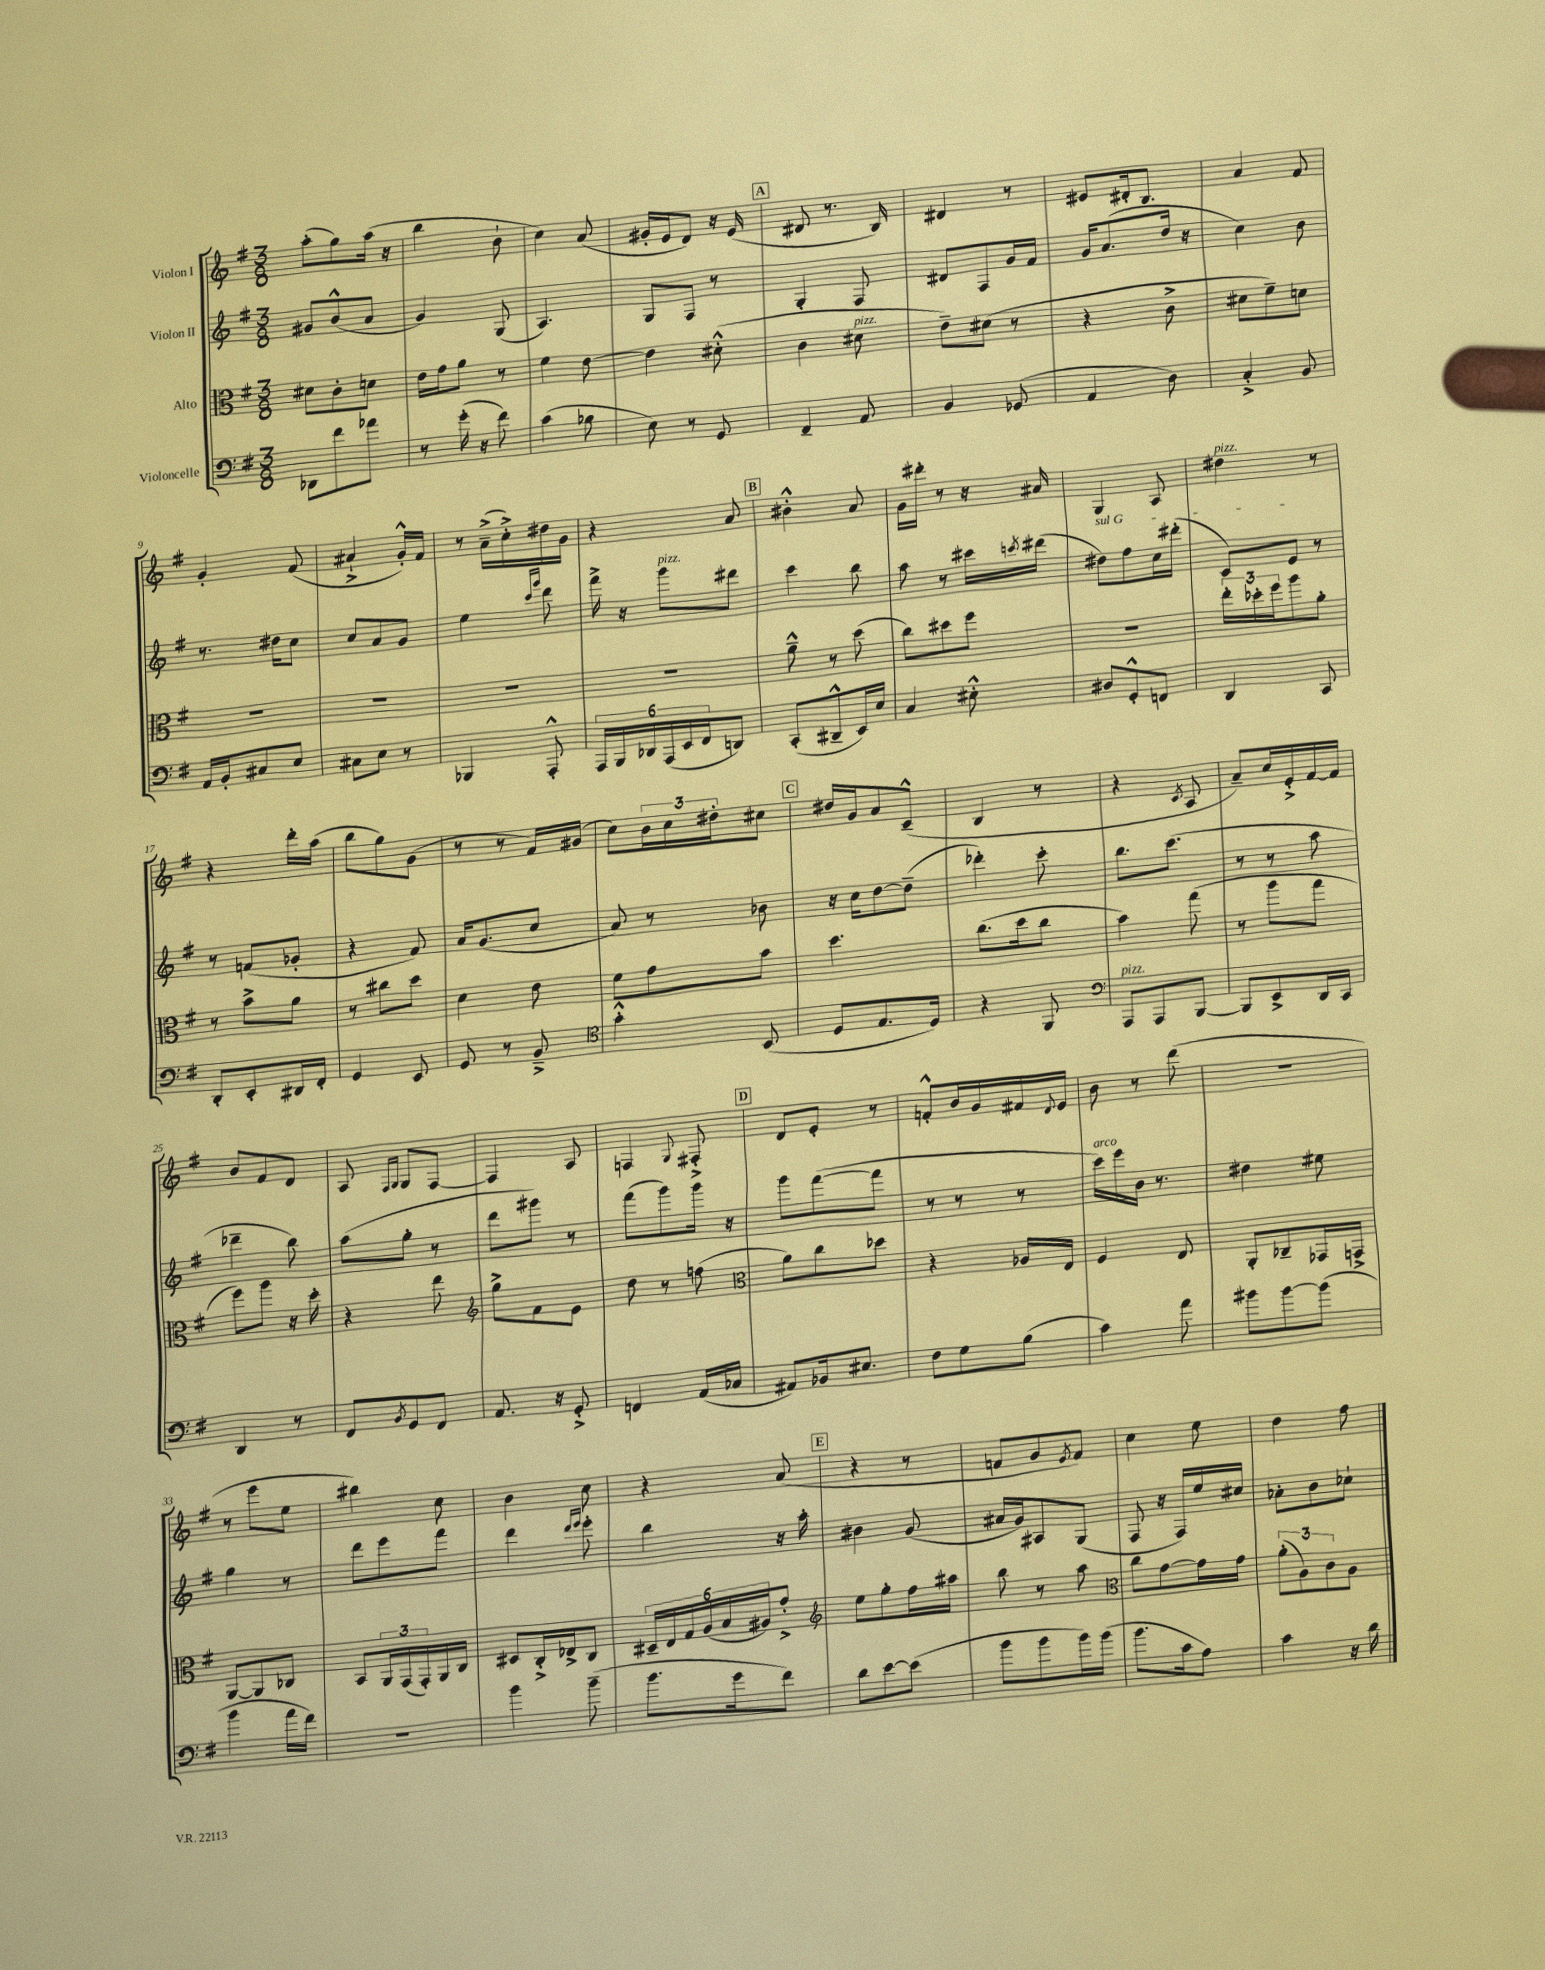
<<
\new StaffGroup <<
\new Staff = "s0" \with { instrumentName = "Violon I" } {
    \clef treble \key g \major \numericTimeSignature \time 3/8
    a''8-.( g''8) a''16( r16 |
    b''4 b'8-! |
    c''4) a'8( |
    gis'16-. e'16 d'8) r16 e'16( |
    \mark \markup { \box "A" } dis'8 r8. b16) |
    dis'4 r8 |
    eis'8 dis'16-. b8. |
    a'4 fis'8 |
    g'4-. fis'8( |
    ais'4-!-> g'16-.-^) fis'16 |
    r8 a'16--->( c''16-.->) dis''16 g'16 |
    r4 a'8 |
    \mark \markup { \box "B" } bis'4-.-^ a'8 |
    g'16 dis'''16-. r8 r16 ais'16 |
    g4 a8 |
    dis''4^\markup { \italic "pizz." } r8 |
    r4 d'''16-. a''16( |
    b''8 g''8) g'8( |
    r8 r8 fis'16) gis'16( |
    c''8) \tuplet 3/2 { b'16 c''16 dis''16-. } cis''8 |
    \mark \markup { \box "C" } dis''16 g'16 a'8 c'8---^( |
    b4 r8 |
    r4 \acciaccatura { c'8 } a8 |
    a'8--) c''16 e'16-.-> fis'16~ fis'16 |
    b'8 fis'8 d'8 |
    a8 \grace { fis16 g16 } g8 fis8~ |
    fis4 a8 |
    f4 \appoggiatura { g8 } fis8-.-> |
    \mark \markup { \box "D" } d'8 e'8-. r8 |
    f'8-.-^ b'16 g'16 fis'16 \appoggiatura { d'8 } e'16 |
    b'8 r8 d'''8( |
    R4. |
    r8 e'''8 e''8 |
    bis''4) c''8 |
    b'4 c''8 |
    r4 a'8( |
    \mark \markup { \box "E" } r4 r8 |
    f'8 g'8 \acciaccatura { e'8 } f'8) |
    c''4 e''8 |
    d''4 fis''8 \bar "|." |
}
\new Staff = "s1" \with { instrumentName = "Violon II" } {
    \clef treble \key g \major \numericTimeSignature \time 3/8
    gis'8 b'8-^( a'8 |
    g'4) g8( |
    a4.) |
    g8 fis8 r8 |
    \mark \markup { \box "A" } g4-. fis8 |
    dis'8 fis8 g'16 fis'16 |
    g'16 a'8.( d''16 r16 |
    c''4) b'8 |
    r8. dis''16 c''8 |
    c''8 a'8 g'8 |
    e''4 \grace { c'''16 g'''16 } d'''8 |
    fis'''16-> r16 g'''8^\markup { \italic "pizz." } dis'''8 |
    \mark \markup { \box "B" } c'''4 b''8 |
    a''8 r8 cis'''16 \acciaccatura { c'''8 } dis'''16( |
    \once \override TextSpanner.bound-details.left.text = \markup { \italic "sul G" } dis''8\startTextSpan) fis''8 c''16 dis'''16-.( |
    c'8) e'8\stopTextSpan r8 |
    r8 f'8( ges'8-. |
    r4 fis'8) |
    a'16 g'8.( c''8 |
    a'8) r8 bes'8 |
    \mark \markup { \box "C" } r16 c''16 d''8~ d''8--( |
    des'''4-.) c'''8-. |
    b''8. c'''8.( |
    r8 r8 a''8 |
    des'''4-- b''8) |
    a''8( g''8-. r8 |
    d'''8 gis'''8) r8 |
    fis'''8( g'''8) g'''16 r16 |
    \mark \markup { \box "D" } g'''8 fis'''8~( fis'''8 |
    r8 r8 r8 |
    c'''16^\markup { \italic "arco" }) e'''16 b'16 r8. |
    dis''4 eis''8 |
    g''4 r8 |
    d'''8 e'''8 fis'''8 |
    d'''4 \grace { d'''16 e'''16 } e'''8-. |
    b''4 r16 a''16-. |
    \mark \markup { \box "E" } bis'4 g'8( |
    ais'16 g'16) ais8 g8( |
    fis8 r16 fis16) e''16 cis''16 |
    aes'8-. b'8 ces''8-! \bar "|." |
}
\new Staff = "s2" \with { instrumentName = "Alto" } {
    \clef alto \key g \major \numericTimeSignature \time 3/8
    dis'8 c'8-. d'8 |
    e'16 g'16 a'8 r8 |
    fis'4 e'8~ |
    e'4 dis'8-.-^( |
    \mark \markup { \box "A" } c'4 dis'8^\markup { \italic "pizz." } |
    e'8--) dis'8( r8 |
    r4 c'8-> |
    dis'8 fis'8--) d'8 |
    R4. |
    R4. |
    R4. |
    R4. |
    \mark \markup { \box "B" } a'8---^ r8 d''8( |
    c''8) dis''8 fis''8 |
    R4. |
    \tuplet 3/2 { e''16-. des''16-. fis''16 } a''8 a'8-. |
    r8 b'8-> a'8 |
    r8 cis''8 d''8 |
    d'4 e'8 |
    fis'8 g'8 b'8 |
    \mark \markup { \box "C" } d''4. |
    c''8.( d''16 c''8 |
    b'4) g''8( |
    r8 a''8 g''8 |
    fis''8) a''8 r16 d''16-. |
    r4 e''8 |
    \clef treble g''8-> fis'8 e'8 |
    d''8 r8 f''8( |
    \mark \markup { \box "D" } \clef alto a'8) c''8 des''8 |
    r4 aes16 e16 |
    fis4 e8 |
    a,8-. ces8-- ges,16 g,16-> |
    a,8~ a,8 ces8 |
    b,8 \tuplet 3/2 { a,16 g,16( g,16-.) } a,16 c16 |
    dis8 c16-.-> ees16-> c8 |
    \tuplet 6/4 { dis16-- e16 g16 a16( b16 ais16) } g'8-.-> |
    \mark \markup { \box "E" } \clef treble e''8 g''8-. fis''16 ais''16 |
    b''8 r8 a''8 |
    \clef alto c''8 g'8~ g'16 g'16 |
    \tuplet 3/2 { a'8-.( a8) c'8 } a8 \bar "|." |
}
\new Staff = "s3" \with { instrumentName = "Violoncelle" } {
    \clef bass \key g \major \numericTimeSignature \time 3/8
    des,8 fis'8 aes'8 |
    r8 g'16-.( r16 fis'8) |
    c'4( bes8 |
    e8) r8 g,8 |
    \mark \markup { \box "A" } fis,4-- a,8 |
    b,4 ges,8( |
    a,4 d8) |
    c4-.-> b,8 |
    a,16 b,16-. cis8 e8 |
    cis8 e8 r8 |
    bes,,4 a,,8-.-^ |
    \tuplet 6/4 { a,,16 b,,16 des,16 a,,16( e,16 fis,16 } d,8) |
    \mark \markup { \box "B" } c,8-.( dis,8---^ e,16) e16 |
    c4 eis8-.-^ |
    dis8 g,8-.-^ f,8 |
    d,4 c,8 |
    d,8-. e,8-. dis,16 fis,16-. |
    g,4 e,8 |
    g,8 r8 b,8---> |
    \clef tenor g'4-.-^ b,8( |
    \mark \markup { \box "C" } d8 e8. d16) |
    r4 fis,8 |
    \clef bass a,,8^\markup { \italic "pizz." } a,,8 b,,8~ |
    b,,8 e,8-> d,16 c,16 |
    d,4 r8 |
    fis,8 \acciaccatura { b,8 } g,8 fis,8 |
    a,8. r16 g,8-.-> |
    f,4 a,16( ces16 |
    \mark \markup { \box "D" } ais,8) bes,16 eis8. |
    fis8 g8 b8( |
    c'4) a'8 |
    bis'8 bis'8~ bis'8( |
    b'4 a'16 fis'16) |
    R4. |
    b'4 b'8--( |
    b'8. g'16 fis'8) |
    \mark \markup { \box "E" } d'8 e'8~ e'8( |
    b'8 b'8 b'16) b'16( |
    b'8. c'16 a8) |
    c'4 r16 d'16 \bar "|." |
}
>>
>>
